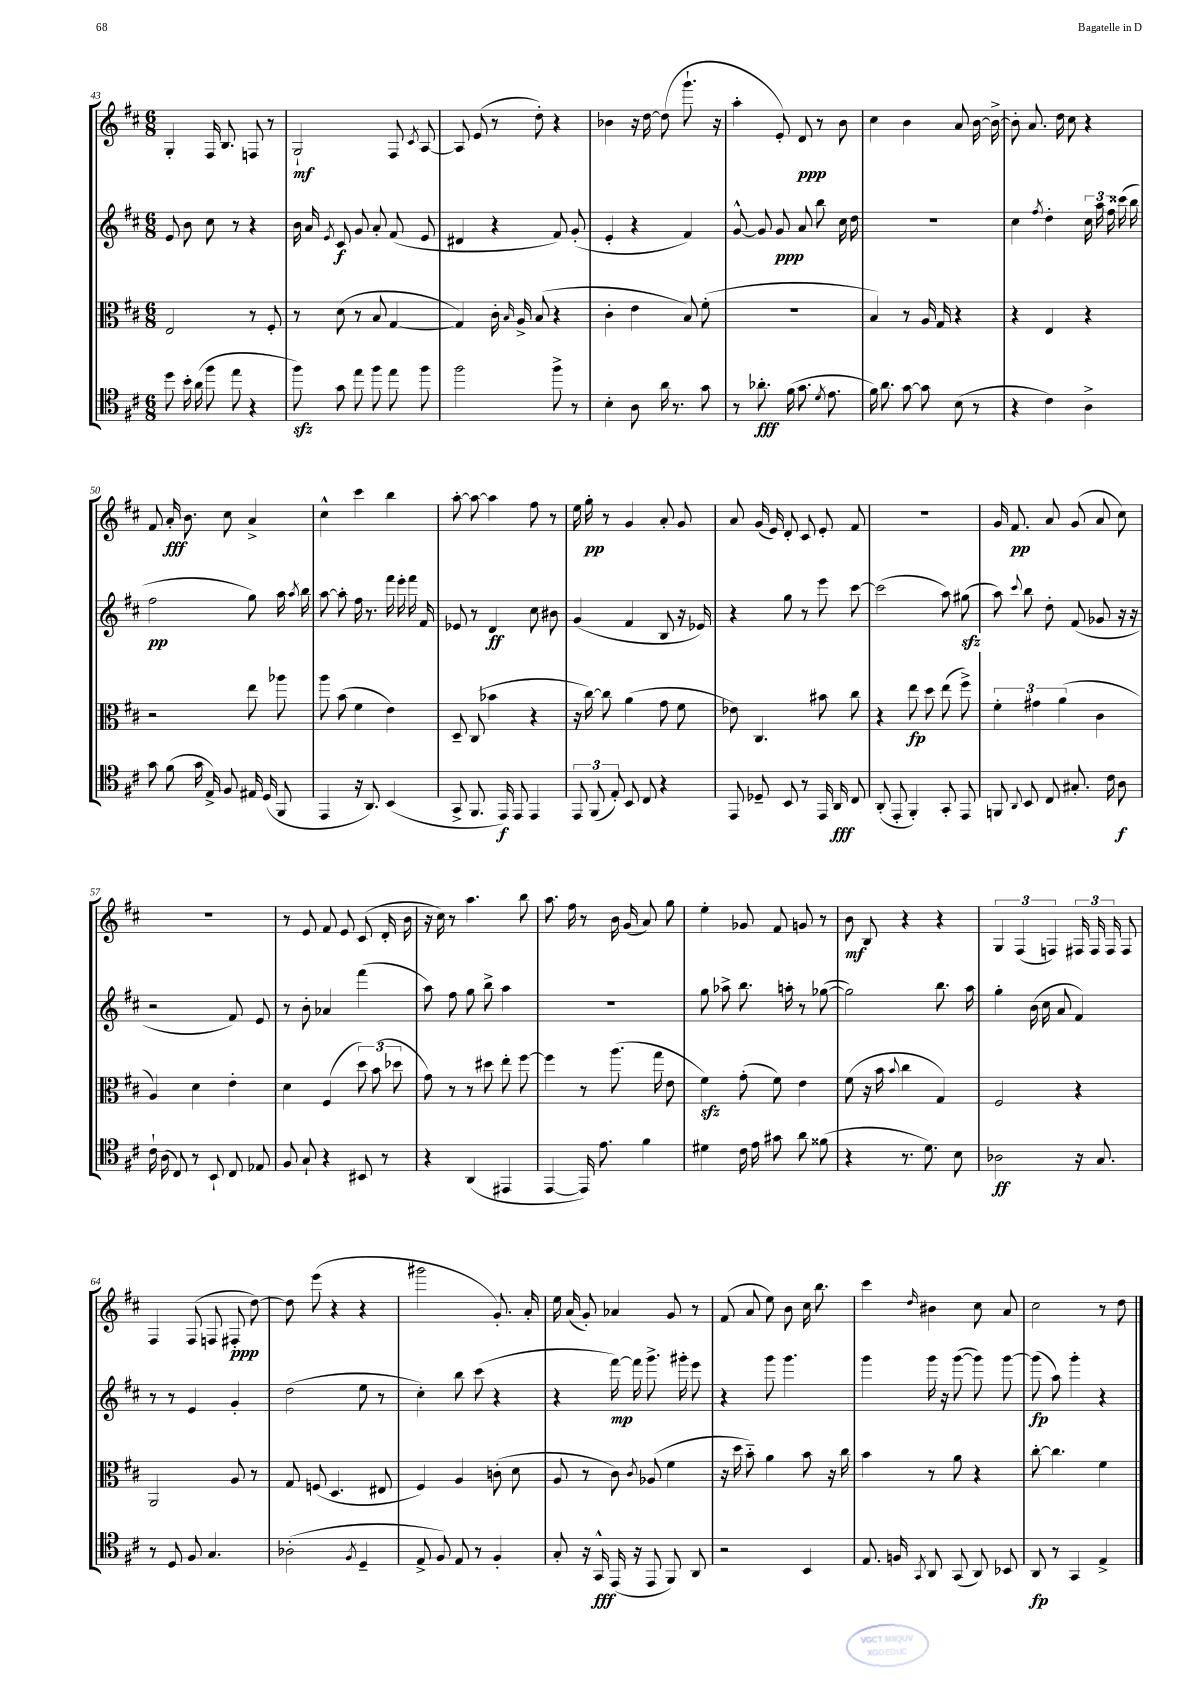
<<
\new StaffGroup <<
\new Staff = "s0" {
    \clef treble \key d \major \numericTimeSignature \time 6/8
    \autoBeamOff g4-. fis16 b8. f8 r8 |
    g2-!\mf fis8 \acciaccatura { cis'8 } a8~ |
    a8 e'8( r8 d''8-.) r4 |
    bes'4 r16 d''16~ d''8( g'''8.-! r16 |
    a''4-. e'8-.) d'8\ppp r8 b'8 |
    cis''4 b'4 a'8 b'16~ b'16~-> |
    b'8-. a'8. d''16 cis''8 r4 |
    fis'8 a'16-.\fff b'8. cis''8 a'4-> |
    cis''4-^ cis'''4 b''4 |
    a''8~-. a''8~ a''4 fis''8 r8 |
    e''16 g''16-.\pp r8 g'4 a'8-. g'8 |
    a'8 g'16( e'16) d'8-. cis'8 e'8-. fis'8 |
    R2. |
    g'16 fis'8.\pp a'8 g'8( a'8 cis''8) |
    R2. |
    r8 e'8 fis'8 e'8 cis'8( d'16-. b'16 |
    r16 cis''16) r8 a''4. b''8 |
    a''8. fis''16 r8 b'16 g'16( a'8) g''8 |
    e''4-. ges'8 fis'8 g'8 r8 |
    b'8\mf b8 r4 r4 |
    \tuplet 3/2 { g4 fis4( f4) } \tuplet 3/2 { fis16 fis16 fis16 } fis8 |
    fis4 fis8( f8 fis8-.\ppp d''8~) |
    d''8 e'''8( r4 r4 |
    gis'''2 g'8.-.) a'16-. |
    e''16 a'16( g'8-.) aes'4 g'8 r8 |
    fis'8( a'8 e''8) b'8 cis''16 b''8. |
    cis'''4 \grace { d''16 } bis'4 cis''8 a'8 |
    cis''2 r8 d''8 \bar "|." |
}
\new Staff = "s1" {
    \clef treble \key d \major \numericTimeSignature \time 6/8
    \autoBeamOff e'8 b'8 cis''8 r8 r4 |
    b'16 a'16 \acciaccatura { e'8 } cis'8\f g'8 a'8-. fis'8( e'8 |
    dis'4 r4 fis'8) g'8-.( |
    e'4-. r4 fis'4) |
    g'8~-^ g'8 g'8\ppp a'8 b''8 cis''16 d''16 |
    R2. |
    cis''4 \acciaccatura { fis''8 } d''4-. \tuplet 3/2 { cis''16 a''16 fis''16 } cisis'''16( b''16 |
    fis''2\pp g''8) a''16 \acciaccatura { a''8 } b''16 |
    a''8~ a''8-. fis''16 r8. fis'''16 e'''16-. fis'''16 fis'16 |
    ees'8 r8 d'4\ff cis''8 bis'8 |
    g'4( fis'4 b8 r16 ees'16) |
    r4 g''8 r8 e'''8 cis'''8~ |
    cis'''2( a''8) gis''8\sfz( |
    a''8) \appoggiatura { cis'''8 } b''8 d''8-. fis'8( ges'8 r16 r16 |
    r2 fis'8) e'8 |
    r8 b'8-. aes'4 fis'''4( |
    a''8) fis''8 g''8 b''8-> a''4 |
    R2. |
    g''8 aes''8-> b''8. a''16-. r8 ges''8~( |
    ges''2) b''8. a''16 |
    g''4-. b'16( cis''16 a'8 fis'4) |
    r8 r8 e'4 g'4-. |
    d''2( e''8 r8 |
    cis''4-.) b''8 cis'''8( r4 |
    r4 fis'''16~\mp) fis'''16 g'''8.-> gis'''16-. e'''8 |
    r4 g'''8 g'''4. |
    g'''4 g'''16 r16 g'''8~( g'''8) g'''8~ |
    g'''8\fp( a''8) g'''4-. r4 \bar "|." |
}
\new Staff = "s2" {
    \clef alto \key d \major \numericTimeSignature \time 6/8
    \autoBeamOff e2 r8 fis8-. |
    r8 d'8( r8 b8 g4~ |
    g4) cis'16-. \grace { b16 } a16-> b8( r4 |
    cis'4-. e'4 b8) fis'8-.( |
    R2. |
    b4) r8 a16 g16 r4 |
    r4 e4 r4 |
    r2 e''8 aes''8 |
    a''8 b'8( fis'4 e'4) |
    d8-- cis8( bes'4 r4 |
    r16 cis''16~) cis''8 a'4( g'8 fis'8 |
    ees'8) cis4. bis'8 cis''8 |
    r4 e''8\fp d''8 e''8( fis''8->) |
    \tuplet 3/2 { fis'4-. gis'4 a'4( } cis'4 |
    a4) d'4 e'4-. |
    d'4 fis4( \tuplet 3/2 { d''8) b'8( des''8 } |
    g'8) r8 r8 dis''8 e''8-. fis''8~ |
    fis''4 r8 a''8.( g''16 e'8 |
    fis'4\sfz) g'8-.( fis'8) e'4 |
    fis'8( r16 b'16 \appoggiatura { b'8 } cis''4 g4) |
    fis2 r4 |
    a,2 a8 r8 |
    g8 f8( d4. eis8 |
    fis4) a4 c'8-.( d'8 |
    a8 r8 cis'8) \acciaccatura { cis'8 } aes8( fis'4 |
    r16 d''16 b'8-_) a'4 b'8 r16 cis''16 |
    b'4 r8 a'8 r4 |
    cis''8~-. cis''4. fis'4 \bar "|." |
}
\new Staff = "s3" {
    \clef tenor \key d \major \numericTimeSignature \time 6/8
    \autoBeamOff d''8 b'16-. a'16( fis''8 e''8 r4 |
    fis''8\sfz) g'8 e''8 fis''8 e''8 fis''8 |
    fis''2 fis''8-> r8 |
    b4-. a8 a'16 r8. g'8 |
    r8 aes'8.-.\fff fis'16( g'8. \acciaccatura { d'8 } e'8. |
    fis'16) a'8. g'8~ g'8 b8( r8 |
    r4 cis'4) a4-> |
    g'8 fis'8( g'16 e16->) fis8 eis16 d16( fis,8 |
    e,4 r16 a,8.) b,4( |
    g,8-> fis,8. e,16\f) e,8 e,4 |
    \tuplet 3/2 { e,8 fis,8( e8-.) } b,8 cis8 r4 |
    e,8 des8-- b,8 r8 e,16 a,16\fff cis8 |
    a,8-.( e,8-. fis,4-.) g,8-. e,8 |
    f,8 \appoggiatura { a,8 } b,8 cis8 gis8.-. cis'16 a8\f |
    cis'16-! a16( cis8) r8 b,8-! cis8 ees8 |
    fis8 g8-! r4 bis,8 r8 |
    r4 a,4( eis,4 |
    e,4~ e,16) e'8. fis'4 |
    dis'4 cis'16 e'16 gis'8 a'8 fisis'8( |
    r4 r8. d'8.) b8 |
    aes2\ff r16 g8. |
    r8 d8 fis8 g4. |
    aes2-.( \acciaccatura { fis8 } d4-- |
    e8-> fis8) e8 r8 fis4-. |
    g8-. r16 g,16-^\fff e,16( r16 e,8 fis,8) a,8 |
    r2 b,4 |
    e8. f16 \acciaccatura { g,8 } a,8 g,8( a,8) bes,8 |
    a,8\fp r8 g,4 e4-> \bar "|." |
}
>>
>>
\layout { \context { \Score currentBarNumber = #43 } }
